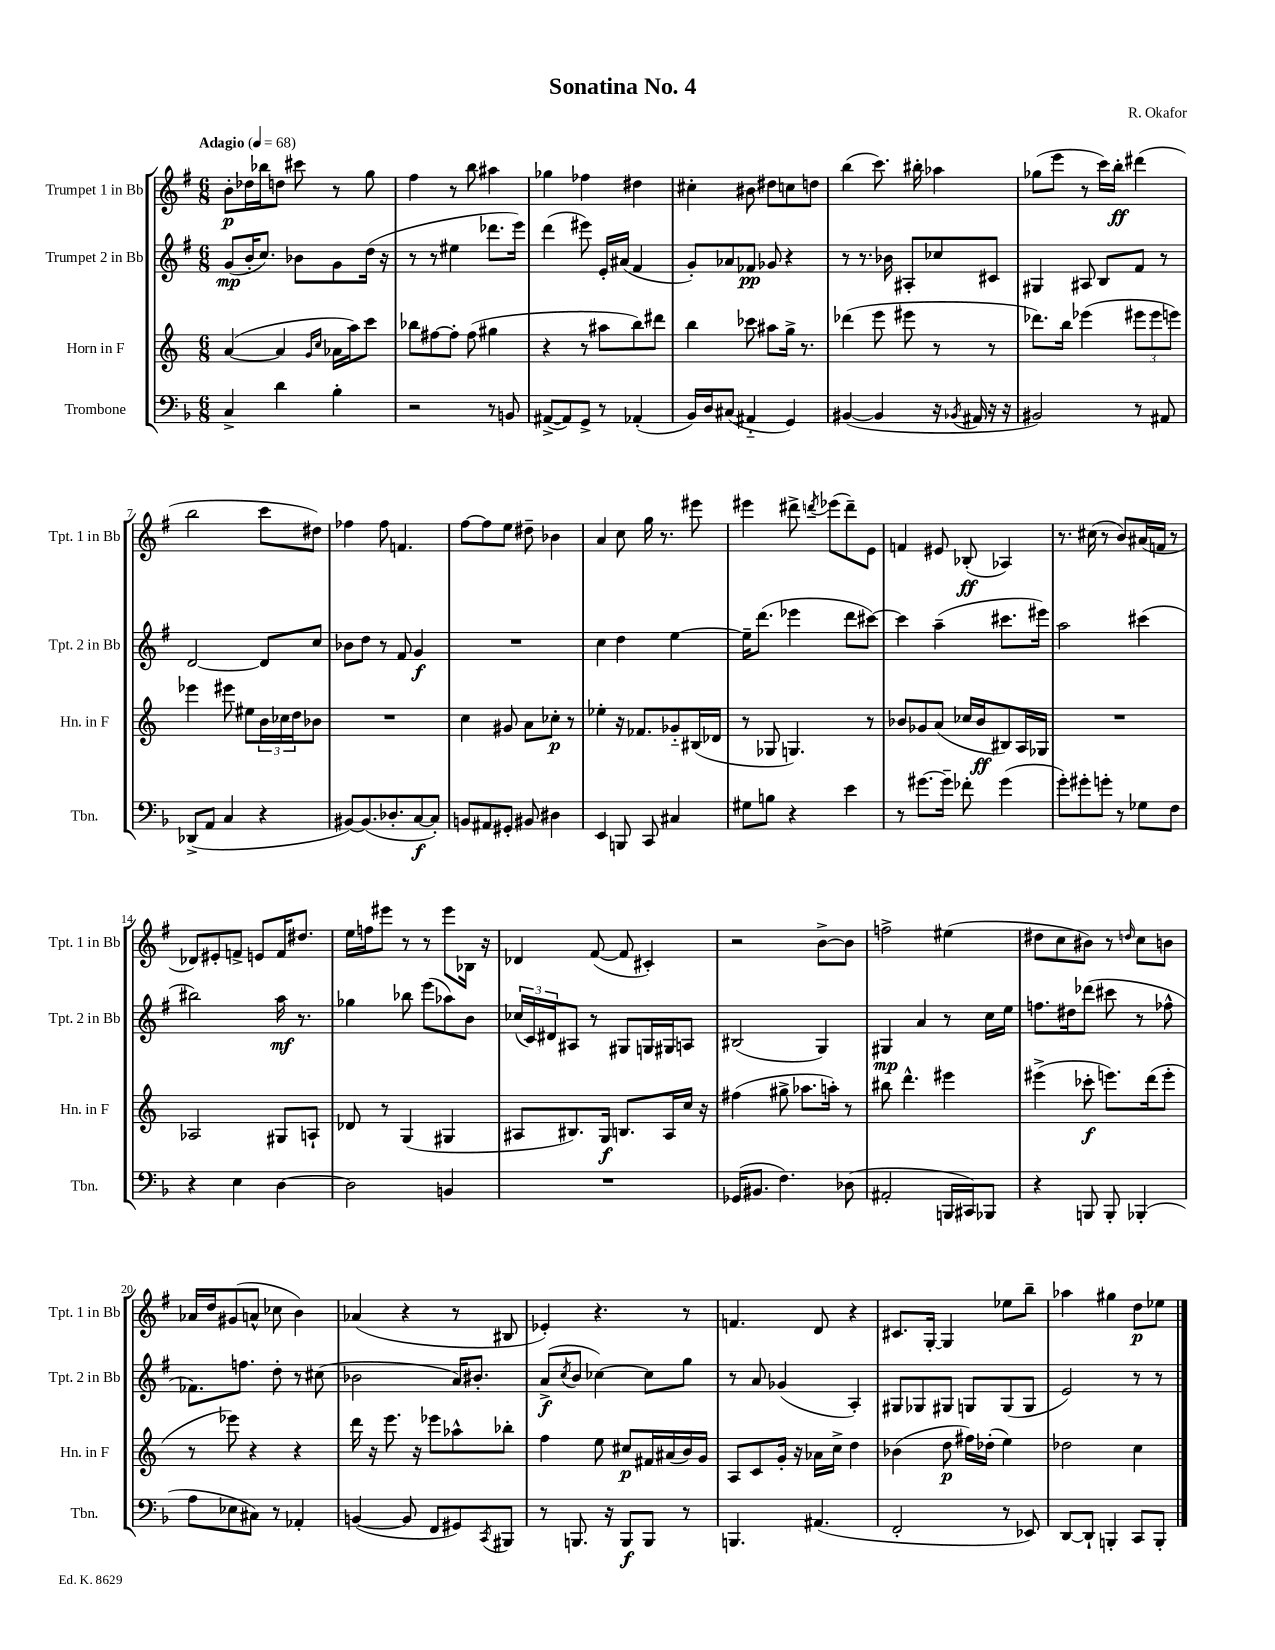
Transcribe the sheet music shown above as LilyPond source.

\header { title = "Sonatina No. 4" composer = "R. Okafor" }
<<
\new StaffGroup <<
\new Staff = "s0" \with { instrumentName = "Trumpet 1 in Bb" shortInstrumentName = "Tpt. 1 in Bb" } {
    \clef treble \key g \major \numericTimeSignature \time 6/8 \tempo "Adagio" 4 = 68
    b'8-.\p des''16 bes''16 d''8 cis'''8 r8 g''8 |
    fis''4 r8 b''8 ais''4 |
    ges''4 fes''4 dis''4 |
    cis''4-. bis'8 dis''8 c''8 d''8 |
    b''4( c'''8.) bis''16-. aes''4 |
    ges''8( e'''8 r8 c'''16) b''16-.\ff dis'''4( |
    b''2 c'''8 dis''8) |
    fes''4 fes''8 f'4. |
    fis''8~ fis''8 e''8 dis''8-- bes'4 |
    a'4 c''8 g''16 r8. eis'''8 |
    eis'''4 dis'''8-> \acciaccatura { d'''8 } ees'''8( d'''8--) e'8 |
    f'4 eis'8 bes8-.\ff( aes4) |
    r8. cis''16( r8 b'8) ais'16( f'16 r8 |
    des'8) eis'8-. f'8-> e'8 f'16 dis''8. |
    e''16 f''16 eis'''8 r8 r8 eis'''8 bes16 r16 |
    des'4 fis'8~( fis'8 cis'4-.) |
    r2 b'8~-> b'8 |
    f''2-> eis''4( |
    dis''8 c''8 bis'8) r8 \grace { d''16 } c''8 b'8 |
    aes'16 d''16 gis'8( a'8-^ ces''8 b'4) |
    aes'4( r4 r8 bis8 |
    ees'4-.) r4. r8 |
    f'4. d'8 r4 |
    cis'8. g16~-. g4 ees''8 b''8-- |
    aes''4 gis''4 d''8\p ees''8 \bar "|." |
}
\new Staff = "s1" \with { instrumentName = "Trumpet 2 in Bb" shortInstrumentName = "Tpt. 2 in Bb" } {
    \clef treble \key g \major \numericTimeSignature \time 6/8
    g'8\mp( b'16-. c''8.) bes'8 g'8 d''16( r16 |
    r8 r8 eis''4 des'''8. e'''16) |
    d'''4( eis'''8) e'16-. ais'16( fis'4 |
    g'8-.) aes'8 fes'8\pp ges'8 r4 |
    r8 r8. bes'16 ais8-. ces''8 cis'8 |
    gis4 ais8 b8 fis'8 r8 |
    d'2~ d'8 c''8 |
    bes'8 d''8 r8 fis'8 g'4\f |
    R2. |
    c''4 d''4 e''4~ |
    e''16-- d'''8.( ees'''4 d'''8 cis'''8~) |
    cis'''4 a''4--( cis'''8. eis'''16) |
    a''2 cis'''4( |
    bis''2) a''16\mf r8. |
    ges''4 bes''8 e'''8( aes''8) b'8 |
    \tuplet 3/2 { ces''16( c'16) dis'16 } ais8 r8 gis8 g16 gis16 a8 |
    bis2( g4) |
    gis4\mp a'4 r8 c''16 e''16 |
    f''8. dis''16 des'''8( cis'''8 r8 fes''8-^ |
    fes'8.) f''8. d''8-. r8 cis''8( |
    bes'2 a'16) bis'8.-. |
    a'8->\f( \acciaccatura { c''8 } b'8 ces''4~) ces''8 g''8 |
    r8 a'8 ges'4( a4-.) |
    gis8 ges8 gis8 g8 g8( g8 |
    e'2) r8 r8 \bar "|." |
}
\new Staff = "s2" \with { instrumentName = "Horn in F" shortInstrumentName = "Hn. in F" } {
    \clef treble \key c \major \numericTimeSignature \time 6/8
    a'4~( a'4 \grace { g'16 c''16 } aes'16 a''16) c'''8 |
    bes''8 fis''8~ fis''8-. fis''8( gis''4 |
    r4 r8 ais''8 b''8) dis'''8 |
    b''4 ces'''8 ais''8 g''16-> r8. |
    des'''4( e'''8 eis'''8 r8 r8 |
    des'''8.) b''16 ees'''4( \tuplet 3/2 { eis'''8 eis'''8 e'''8) } |
    ees'''4 eis'''8 eis''8 \tuplet 3/2 { b'16 ces''16 d''16 } bes'8 |
    R2. |
    c''4 gis'8 a'8 ces''8-.\p r8 |
    ees''4-. r16 fes'8. ges'8-_ bis16( des'16 |
    r8 ges8 g4.) r8 |
    bes'8 ges'8 a'8( ces''16 bes'16\ff bis8) a16 ges16 |
    R2. |
    aes2 gis8 a8-! |
    des'8 r8 g4( gis4 |
    ais8 bis8.) g16\f b8. ais16 c''16 r16 |
    fis''4( gis''8-> aes''8. a''16-.) r8 |
    bis''8 d'''4.-^ eis'''4 |
    eis'''4->( ces'''8-.\f e'''8.) d'''16( e'''8-. |
    r8 ees'''8) r4 r4 |
    d'''16 r16 e'''8. r16 ees'''8 aes''8-^ bes''8-. |
    f''4 e''8 cis''8\p fis'16 ais'16( b'16) g'16 |
    a8 c'8 g'16-. r16 aes'16 c''16-> d''4 |
    bes'4( d''8\p fis''16) des''16-.( e''4) |
    des''2 c''4 \bar "|." |
}
\new Staff = "s3" \with { instrumentName = "Trombone" shortInstrumentName = "Tbn." } {
    \clef bass \key f \major \numericTimeSignature \time 6/8
    c4-> d'4 bes4-. |
    r2 r8 b,8 |
    ais,8~->( ais,8) g,8-> r8 aes,4-.( |
    bes,16) d16 cis8( ais,4-_ g,4) |
    bis,4~( bis,4 r16 \acciaccatura { bes,8 } ais,16 r16 r16 |
    bis,2) r8 ais,8 |
    des,8->( a,8 c4 r4 |
    bis,8~) bis,8.( des8.-. c8~\f c8-.) |
    b,8 ais,8 gis,8-. bis,8 dis4 |
    e,4 b,,8 c,8 cis4 |
    gis8 b8 r4 e'4 |
    r8 gis'8.~ gis'16-- fes'8-. gis'4( |
    g'8-.) gis'8-. g'8-. r8 ges8 f8 |
    r4 e4 d4~ |
    d2 b,4 |
    R2. |
    ges,16( bis,8. f4.) des8( |
    ais,2-. b,,16 cis,16) bes,,8 |
    r4 b,,8 b,,8-. bes,,4-.( |
    a8 ees8 cis8) r8 aes,4-. |
    b,4~( b,8 f,8 gis,8) \acciaccatura { c,8 } bis,,8 |
    r8 b,,8. r16 b,,8\f b,,8 r8 |
    b,,4. ais,4.( |
    f,2-. r8 ees,8) |
    d,8~ d,8-! b,,4-. c,8 b,,8-. \bar "|." |
}
>>
>>
